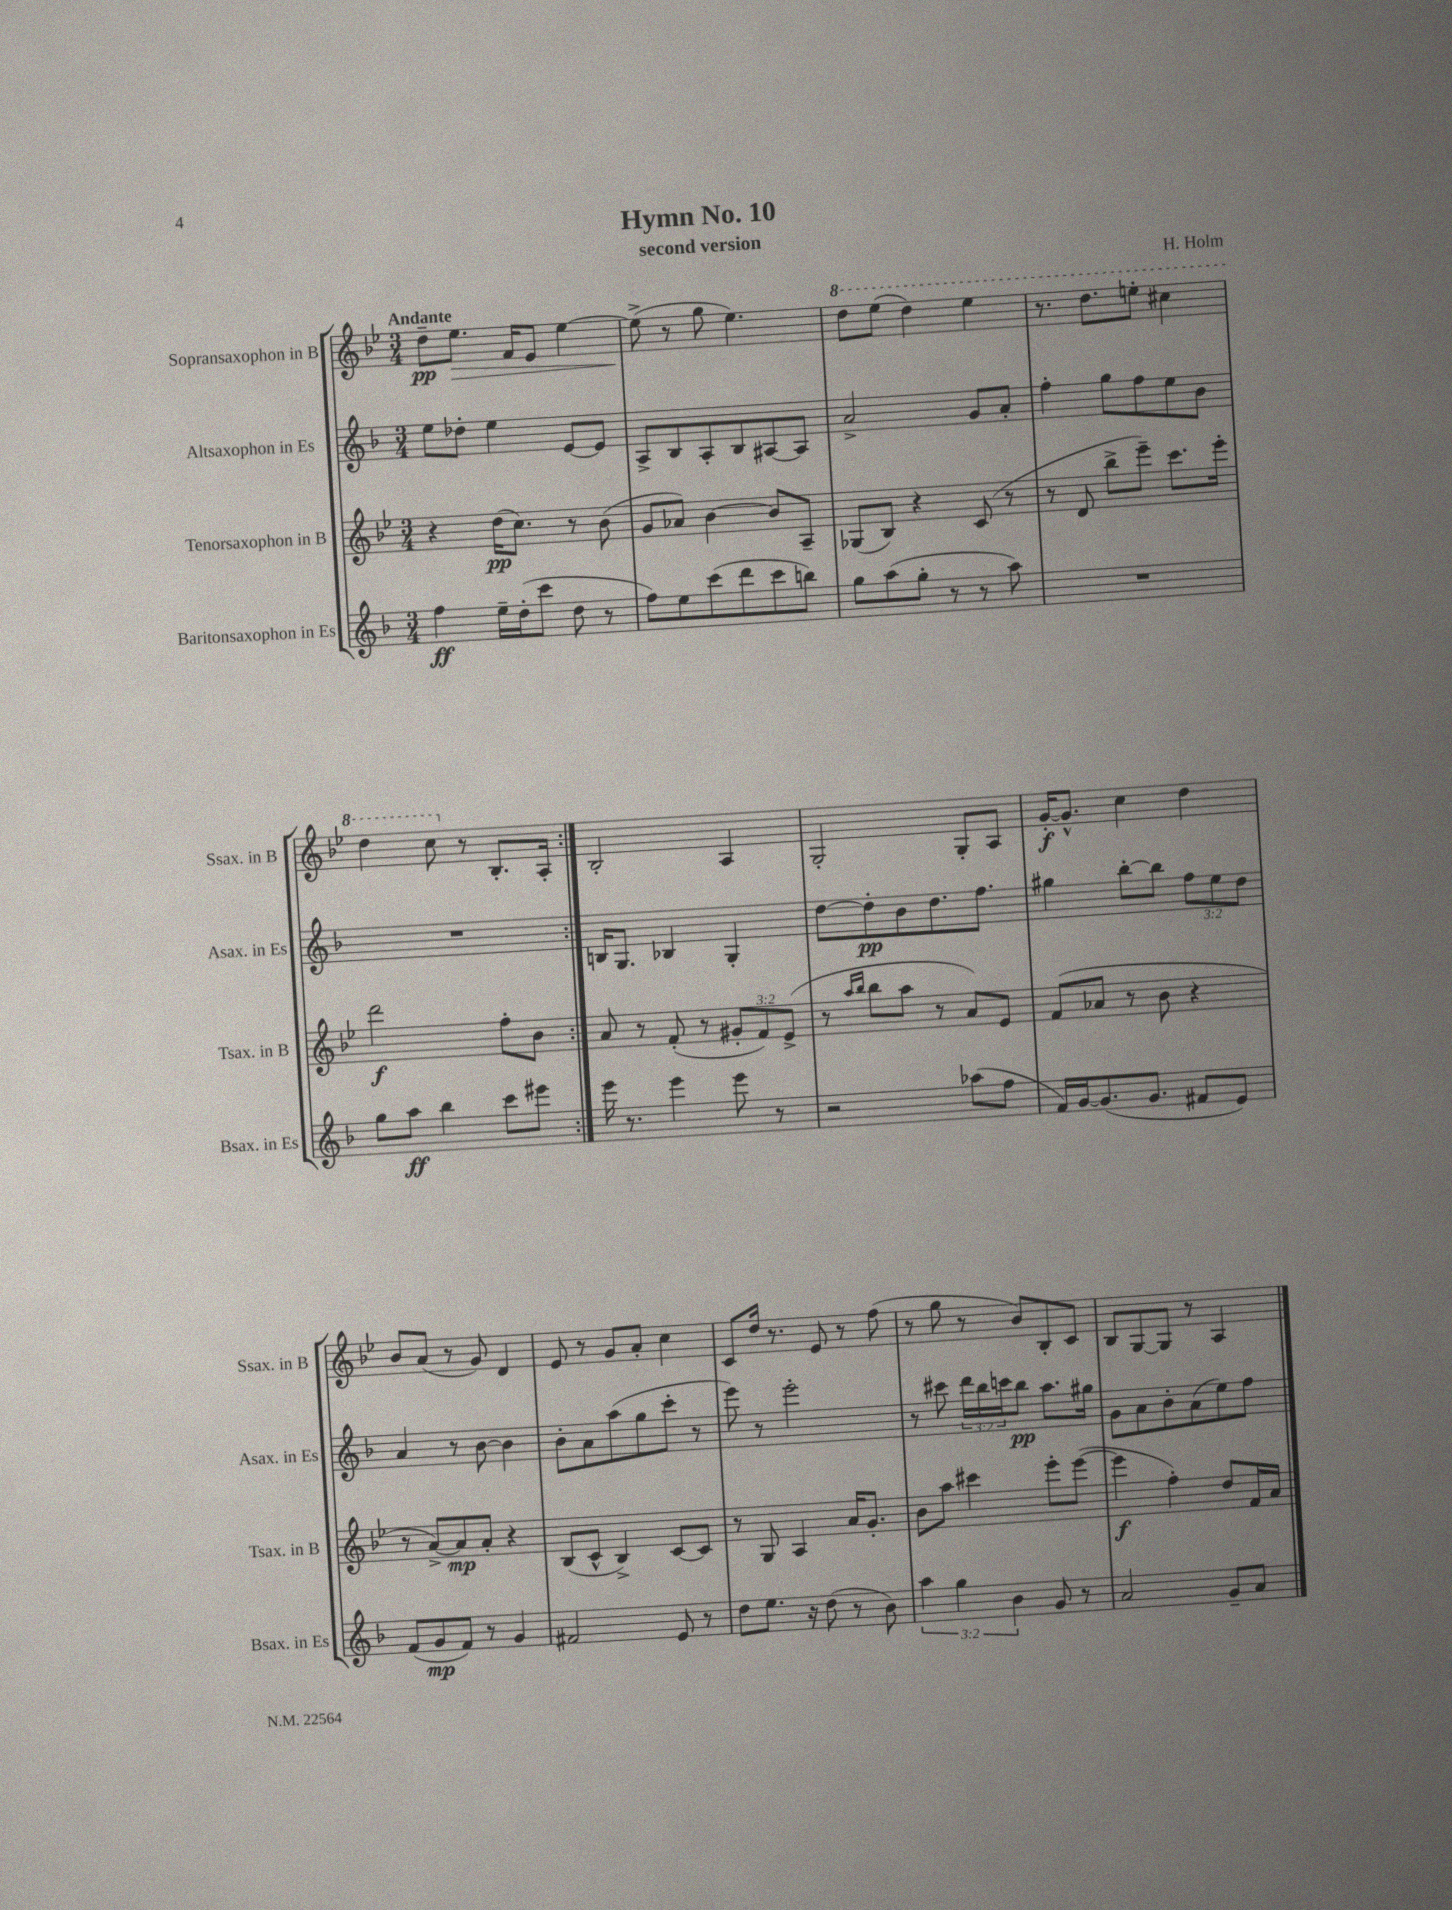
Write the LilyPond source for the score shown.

\header { title = "Hymn No. 10" composer = "H. Holm" subtitle = "second version" }
<<
\new StaffGroup <<
\new Staff = "s0" \with { instrumentName = "Sopransaxophon in B" shortInstrumentName = "Ssax. in B" } {
    \clef treble \key bes \major \numericTimeSignature \time 3/4 \tempo "Andante"
    \repeat volta 2 { d''8--\pp ees''8.\> f'16 ees'8 ees''4~ |
    ees''8->\!( r8 g''8 ees''4.) |
    \ottava #1 d'''8 ees'''8( d'''4) ees'''4 |
    r8. d'''8. e'''8-. cis'''4 |
    d'''4 c'''8 \ottava #0 r8 bes8.-. a16-. | }
    bes2-. a4 |
    g2-. g8-. a8 |
    g'16~-.\f g'8.-^ c''4 d''4 |
    bes'8 a'8( r8 g'8) d'4 |
    ees'8 r8 g'8 a'8-. c''4 |
    c'8 d''16 r8. ees'8 r8 f''8( |
    r8 g''8 r8 bes'8) bes8-. c'8 |
    bes8 g8~ g8 r8 a4 \bar "|." |
}
\new Staff = "s1" \with { instrumentName = "Altsaxophon in Es" shortInstrumentName = "Asax. in Es" } {
    \clef treble \key f \major \numericTimeSignature \time 3/4 \override Staff.TupletNumber.text = #tuplet-number::calc-fraction-text
    \repeat volta 2 { e''8 des''8-. e''4 e'8~ e'8 |
    a8-> bes8 a8-. bes8 ais8~ ais8 |
    a'2-> g'8 a'8-. |
    f''4-. g''8 f''8 e''8 bes'8 |
    R2. | }
    b16 g8. bes4 g4-. |
    d''8~ d''8-.\pp bes'8 d''8. f''8. |
    gis''4 bes''8~-. bes''8 \tuplet 3/2 { f''8 e''8 d''8 } |
    a'4 r8 bes'8~ bes'4 |
    bes'8-. a'8 a''8( g''8 c'''8-. r8 |
    e'''8) r8 e'''2-. |
    r8 cis'''8 \tuplet 3/2 { d'''16 bes''16 c'''16 } bes''8\pp a''8. gis''16 |
    g'8 a'8 bes'8-. a'8( e''8) f''8 \bar "|." |
}
\new Staff = "s2" \with { instrumentName = "Tenorsaxophon in B" shortInstrumentName = "Tsax. in B" } {
    \clef treble \key bes \major \numericTimeSignature \time 3/4 \override Staff.TupletNumber.text = #tuplet-number::calc-fraction-text
    \repeat volta 2 { r4 d''16\pp( c''8.) r8 bes'8( |
    g'8 aes'8) bes'4~ bes'8 a8-- |
    ges8( bes8) r4 c'8( r8 |
    r8 d'8 bes''8-> ees'''8--) c'''8. ees'''16-. |
    d'''2\f f''8-. bes'8 | }
    a'8 r8 f'8-.( r8 \tuplet 3/2 { gis'8-. f'8) ees'8->( } |
    r8 \grace { a''16 bes''16 } bes''8 a''8 r8 a'8) ees'8 |
    f'8( aes'8 r8 bes'8 r4 |
    r8 a'8~->) a'8\mp a'8-. r4 |
    bes8( c'8-^ bes4->) c'8~ c'8 |
    r8 g8 a4 a'16 g'8.-. |
    bes'8 a''8 cis'''4 ees'''8-. ees'''8~( |
    ees'''4\f f''4-.) d''8 f'16 a'16 \bar "|." |
}
\new Staff = "s3" \with { instrumentName = "Baritonsaxophon in Es" shortInstrumentName = "Bsax. in Es" } {
    \clef treble \key f \major \numericTimeSignature \time 3/4 \override Staff.TupletNumber.text = #tuplet-number::calc-fraction-text
    \repeat volta 2 { f''4\ff e''16-- d''16-.( c'''8 d''8 r8 |
    f''8) e''8 c'''8( d'''8 c'''8 b''8) |
    g''8 a''8( g''8-. r8 r8 a''8) |
    R2. |
    g''8 a''8\ff bes''4 c'''8 eis'''8 | }
    e'''16 r8. e'''4 e'''8 r8 |
    r2 aes''8( f''8 |
    f'16) g'16~ g'8.( g'8. fis'8 e'8) |
    f'8( g'8\mp f'8) r8 g'4 |
    fis'2 e'8 r8 |
    d''8 e''8. r16 d''8( r8 bes'8) |
    \tuplet 3/2 { a''4 g''4 bes'4 } g'8 r8 |
    a'2 g'8-- a'8 \bar "|." |
}
>>
>>
\layout { \context { \Score \remove "Bar_number_engraver" } }
